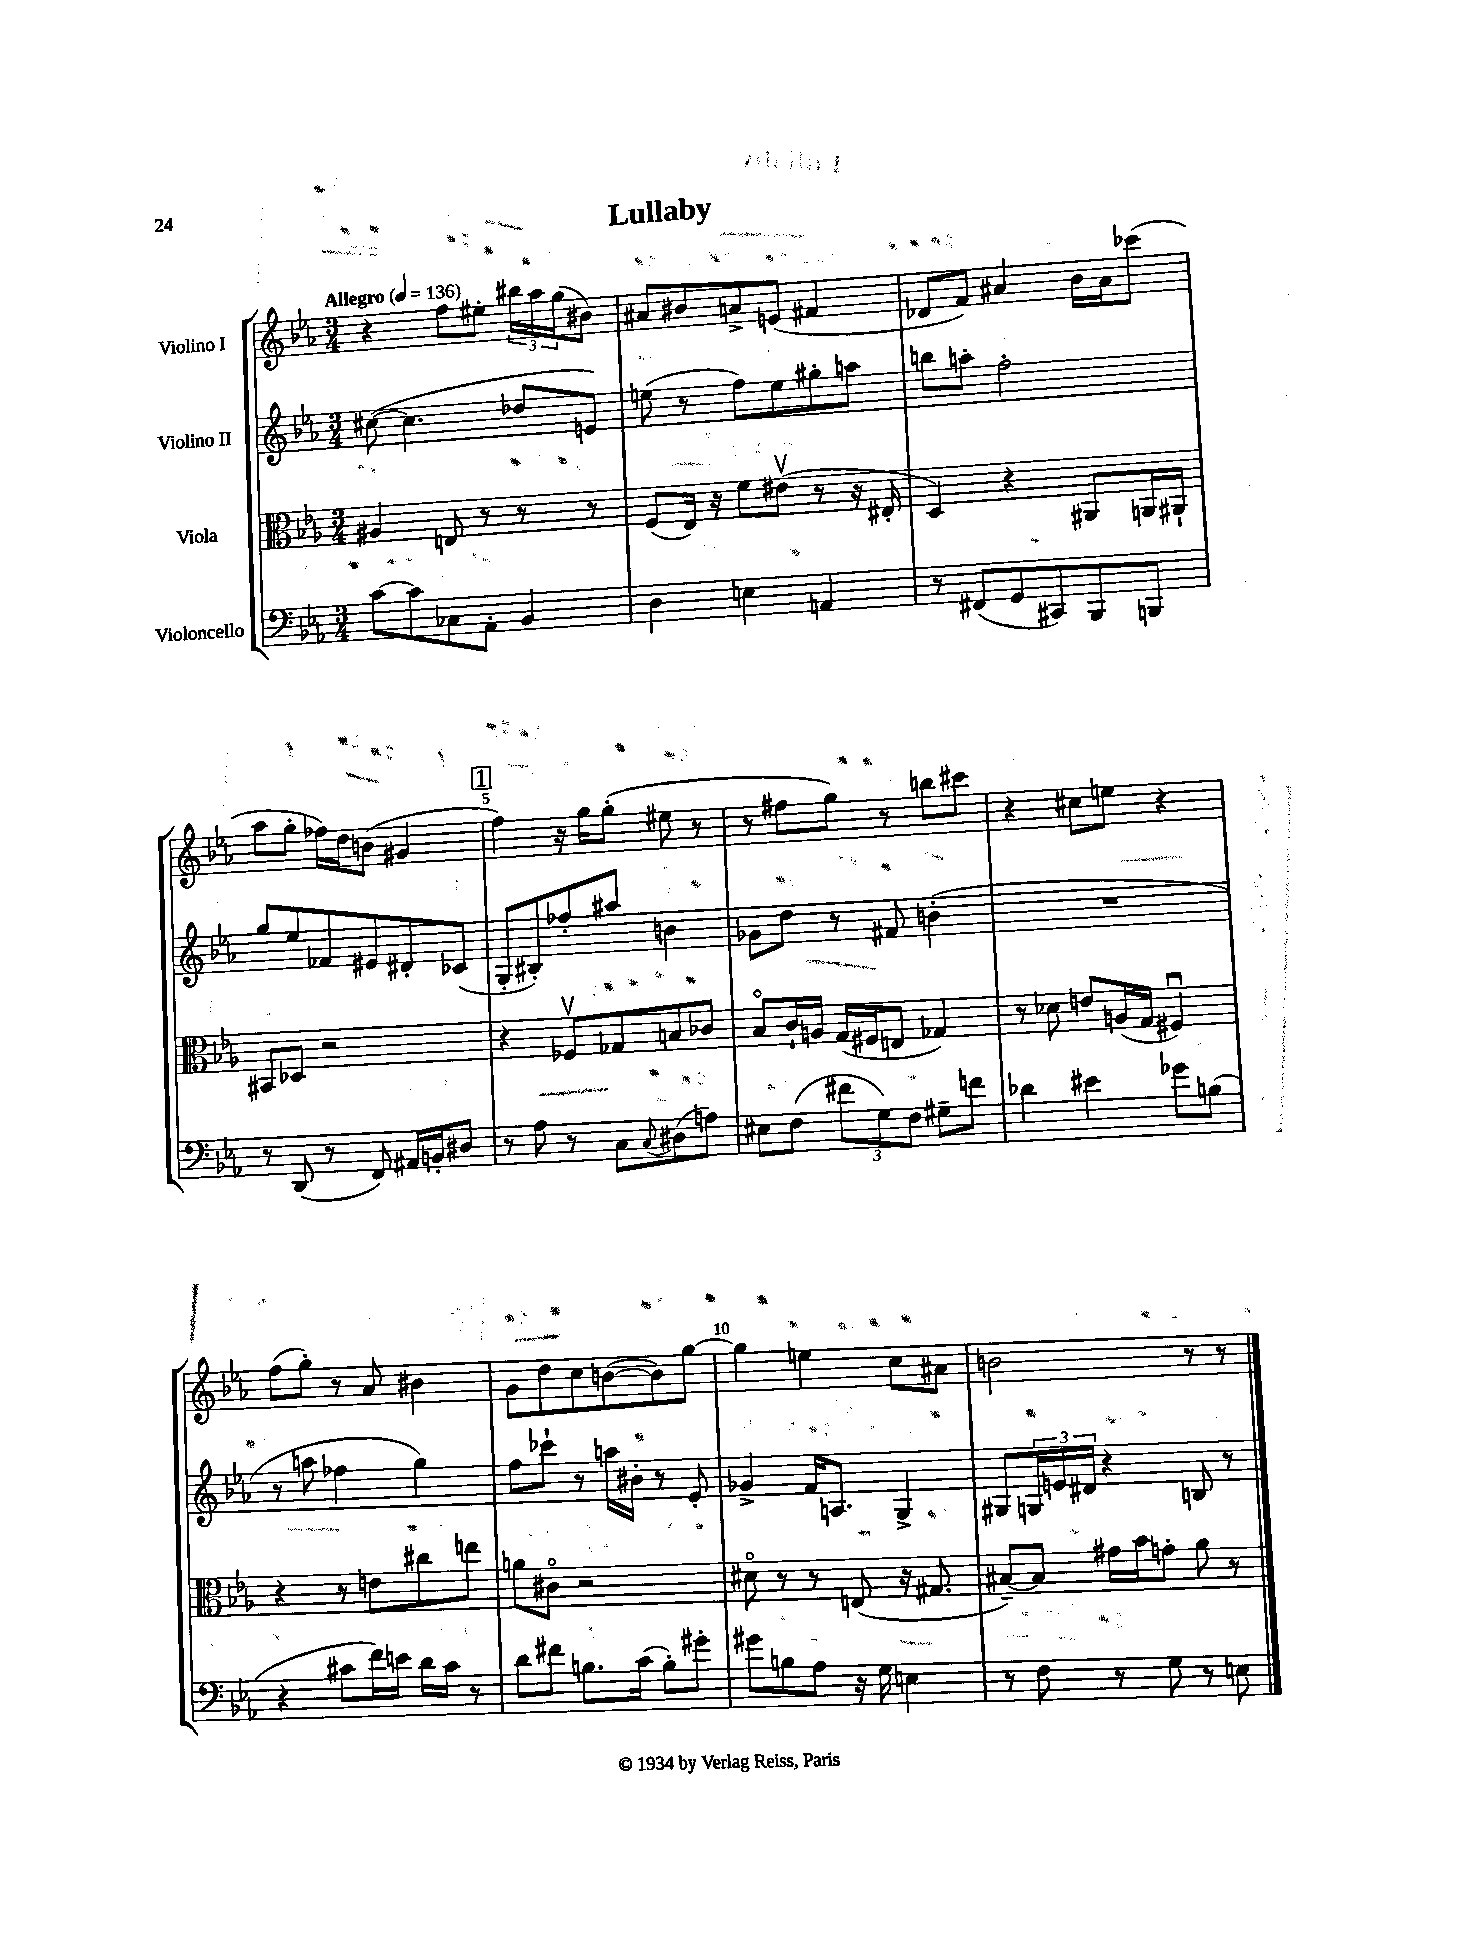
\header { title = "Lullaby" }
<<
\new StaffGroup <<
\new Staff = "s0" \with { instrumentName = "Violino I" } {
    \clef treble \key ees \major \numericTimeSignature \time 3/4 \tempo "Allegro" 4 = 136
    r4 f''8 eis''8-. \tuplet 3/2 { bis''16 aes''16 g''16( } bis'8) |
    ais'8 bis'8 a'8-> e'8( fis'4 |
    des'8 f'8) ais'4 bes'16 ais'16 ces'''8( |
    aes''8 g''8-. fes''16) d''16 b'8( gis'4 |
    \mark \markup { \box "1" } f''4) r16 g''16 g''8-.( eis''8 r8 |
    r8 fis''8 g''8) r8 b''8 cis'''8 |
    r4 cis''8 e''8 r4 |
    f''8( g''8-.) r8 aes'8 bis'4 |
    g'8 d''8 c''8 b'8~( b'8) g''8~ |
    g''4 e''4 c''8 ais'8 |
    b'2 r8 r8 \bar "|." |
}
\new Staff = "s1" \with { instrumentName = "Violino II" } {
    \clef treble \key ees \major \numericTimeSignature \time 3/4
    cis''8~( cis''4. des''8 e'8) |
    e''8( r8 f''8) e''8 gis''8-. a''8 |
    b''8 a''8-. f''2-. |
    g''8 ees''8 fes'8 eis'8 dis'8-. ces'8( |
    \mark \markup { \box "1" } g8-. bis8-.) fes''8-. ais''8 b'4 |
    ges'8 d''8 r8 fis'8 b'4-.( |
    R2. |
    r8 a''8 fes''4 g''4) |
    f''8 ces'''8-! r8 a''16 bis'16-. r8 ees'8-. |
    ges'4-> f'16 a8. g4-> |
    gis8 \tuplet 3/2 { g16 e'16 dis'16 } r4 b8 r8 \bar "|." |
}
\new Staff = "s2" \with { instrumentName = "Viola" } {
    \clef alto \key ees \major \numericTimeSignature \time 3/4
    ais4 e8 r8 r8 r8 |
    f8( ees16) r16 f'8 eis'8\upbow( r8 r16 eis16-. |
    d4) r4 ais,8 a,16 ais,16-! |
    bis,8 des8 r2 |
    \mark \markup { \box "1" } r4 fes8\upbow ges8 b8 ces'8 |
    bes8\flageolet c'16-! a16 g16( fis16 e8 ges4) |
    r8 des'8 e'8 a16( g16 fis4\downbow) |
    r4 r8 e'8 cis''8 e''8 |
    a'8 cis'8\flageolet r2 |
    dis'8\flageolet r8 r8 e8( r16 gis8. |
    bis8~--) bis8 gis'16 bes'16 g'8-. aes'8 r8 \bar "|." |
}
\new Staff = "s3" \with { instrumentName = "Violoncello" } {
    \clef bass \key ees \major \numericTimeSignature \time 3/4
    c'8~ c'8 ces8 aes,8-. bes,4 |
    d4 e4 a,4 |
    r8 fis,8( g,8 cis,8) bes,,8 b,,8 |
    r8 d,8( r8 f,8) ais,16 b,16-. dis8 |
    \mark \markup { \box "1" } r8 aes8 r8 c8 \appoggiatura { c8 } dis8( a8) |
    eis8 f8( \tuplet 3/2 { fis'8 g8) f8 } gis8-- f'8 |
    des'4 eis'4 ges'8 b8( |
    r4 cis'8 f'16) e'16 d'16 cis'16 r8 |
    d'8 fis'8 b8. c'16( b8-.) gis'8-. |
    gis'8 b8 aes8 r16 g16 e4 |
    r8 f8 r8 g8 r8 e8 \bar "|." |
}
>>
>>
\layout { \context { \Score \override BarNumber.break-visibility = ##(#f #t #t) barNumberVisibility = #(every-nth-bar-number-visible 5) } }
